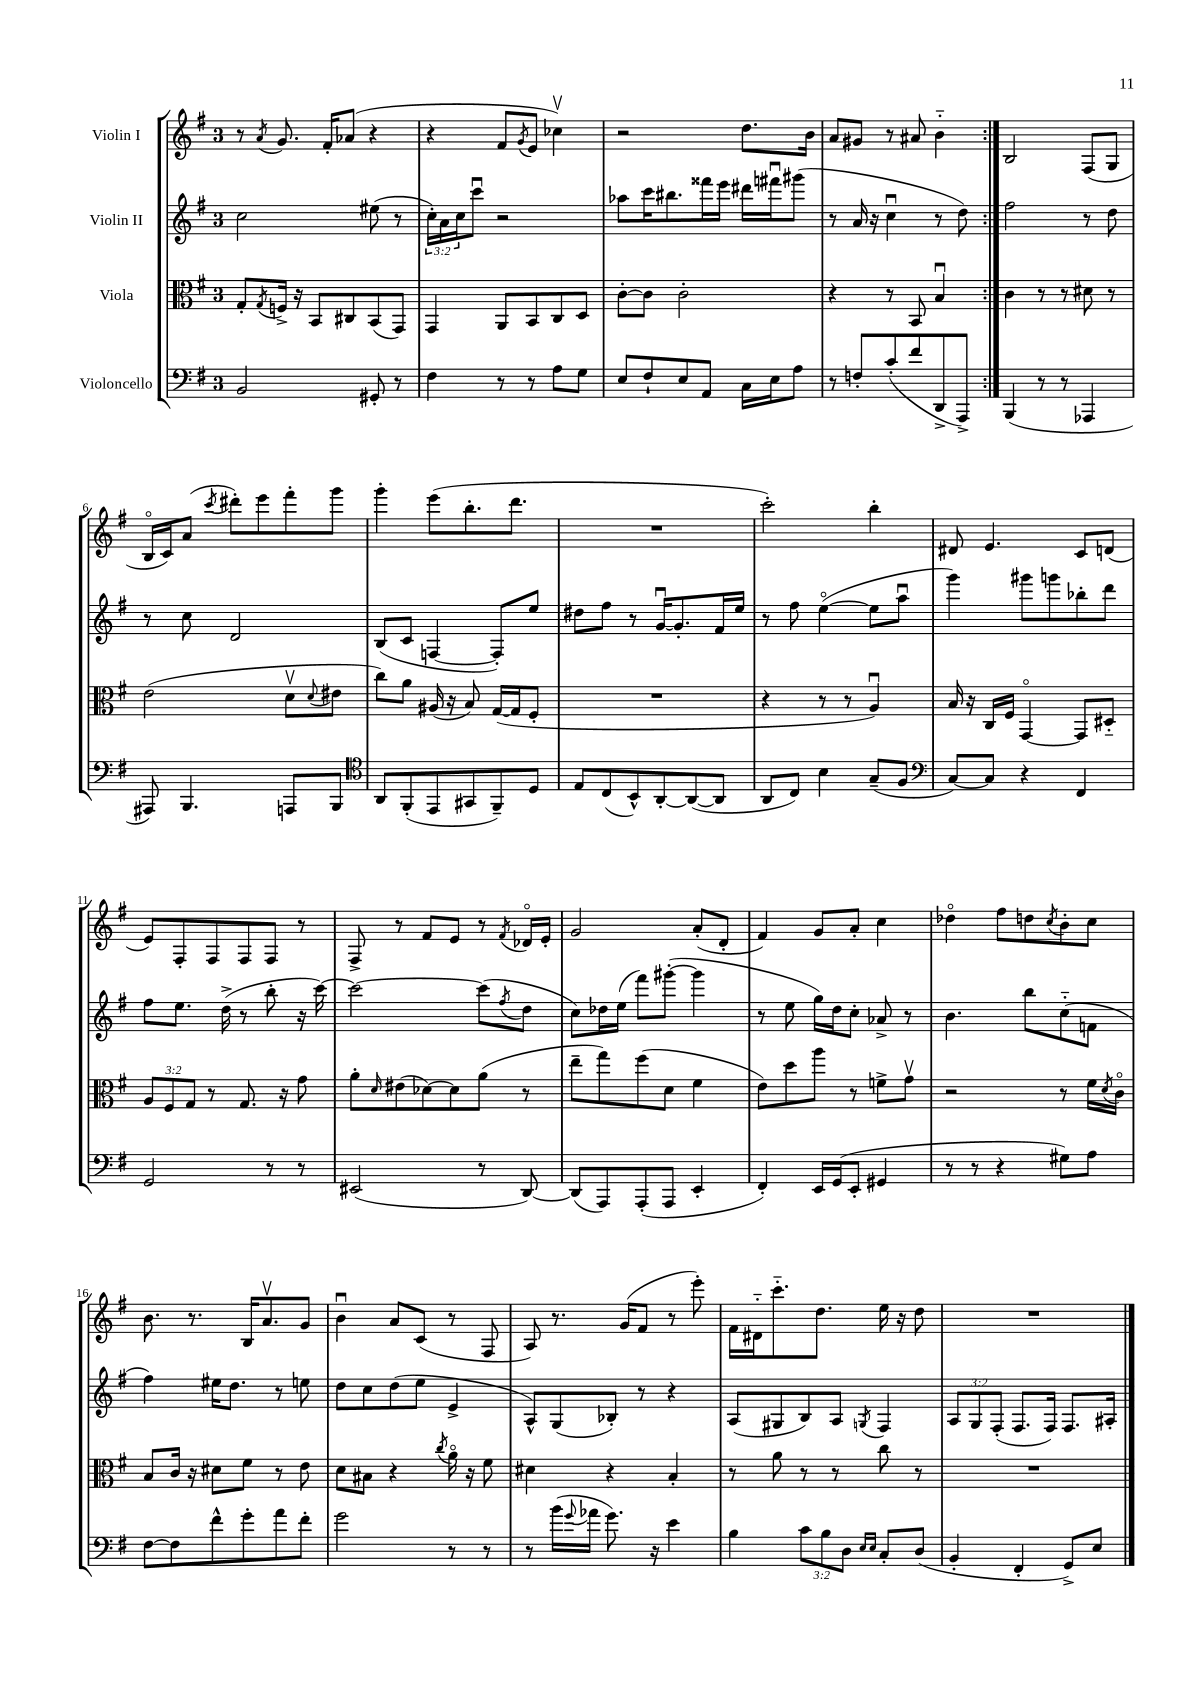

**kern	**kern	**kern	**kern
*staff4	*staff3	*staff2	*staff1
*clefF4	*clefC3	*clefG2	*clefG2
*k[f#]	*k[f#]	*k[f#]	*k[f#]
*M3/4	*M3/4	*M3/4	*M3/4
2BB	8G'	2cc	8r
.	8qG	.	8qa
.	16F^	.	8.g
.	16r	.	.
.	8BB	.	.
.	.	.	16f#'
.	8C#	.	(8a-
8GG#'	(8BB	(8ee#	4r
8r	8GG)	8r	.
=	=	=	=
4F#	4GG	24cc')	4r
.	.	24a	.
.	.	24cc	.
.	.	8cccu	.
8r	8AA	2r	8f#
.	.	.	8qg
8r	8BB	.	8e
8A	8C	.	4cc-v)
8G	8D	.	.
=	=	=	=
8E	[8c'	8aa-	2r
8F#`	8c]	16ccc	.
.	.	8.bb#	.
8E	2c'	.	.
8AA	.	16fff##	.
.	.	16eee	.
16C	.	16ddd#	8.dd
16E	.	16fff#u	.
8A	.	(8ggg#	.
.	.	.	16b
=	=	=	=
8r	4r	8r	8a
8F'	.	16a	8g#
.	.	16r	.
(8c'	8r	4ccu	8r
8f#	8BB	.	8a#
8DD^	4Bu	8r	4b'~
8AAA^)	.	8dd)	.
=:|!	=:|!	=:|!	=:|!
(4BBB	4c	2ff#	2B
8r	8r	.	.
8r	8r	.	.
4AAA-	8d#	8r	(8F#
.	8r	8dd	8G
=	=	=	=
8AAA#)	(2e	8r	16Bo
.	.	.	16c)
4.BBB	.	8cc	(8a
.	.	.	8qccc
.	.	2d	8ddd#')
.	.	.	8eee
8AAA	8dv	.	8fff#'
.	8qqd	.	.
8BBB	8e#	.	8ggg
=	=	=	=
*clefC4	*	*	*
8AA	8cc)	(8B	4ggg'
(8FF#'	8a	8c	.
8EE	(16A#	[4F	(8eee
.	16r	.	.
8GG#	8B)	.	8.bb'
8FF#~)	([16G	8F'])	.
.	16G]	.	8.ddd
8D	8F#'	8ee	.
=	=	=	=
8E	2.r	8dd#	2.r
(8C	.	8ff#	.
8BB^^)	.	8r	.
[8AA'	.	[16gu	.
.	.	8.g']	.
(8AA_	.	.	.
8AA]	.	16f#	.
.	.	16ee	.
=	=	=	=
8AA	4r	8r	2ccc')
8C)	.	8ff#	.
4B	8r	([4eeo	.
.	8r	.	.
(8G~	4Au)	8ee]	4bb'
8F#	.	8aau	.
=	=	=	=
*clefF4	*	*	*
[8C)	16B	4ggg)	8d#
.	16r	.	.
8C]	16C	.	4.e
.	16F#	.	.
4r	[4GGo	8ggg#	.
.	.	8ggg	.
4FF#	8GG]	8bb-'	8c
.	8D#'~	8ddd	(8d
=	=	=	=
2GG	12A	8ff#	8e)
.	12F#	.	.
.	.	8.ee	8F#'
.	12G	.	.
.	8r	.	8F#
.	.	(16dd^	.
.	8.G	8r	8F#
8r	.	8bb'	8F#
.	16r	.	.
8r	8g	16r	8r
.	.	[16ccc)	.
=	=	=	=
(2EE#	8a'	2ccc_	8F#^
.	16qqd	.	.
.	(8e#	.	8r
.	[8d-)	.	8f#
.	8d-]	.	8e
8r	(8a	(8ccc]	8r
.	.	8qff#	8qf#
[8DD)	8r	8dd	16d-o
.	.	.	16e'
=	=	=	=
(8DD]	8ee~	8cc)	2g
8AAA)	8gg)	16dd-	.
.	.	(16ee	.
(8AAA'	(8ff#	8fff#)	.
8AAA	8d	([8ggg#'	.
4EE'	4f#	4ggg#]	(8a'
.	.	.	8d'
=	=	=	=
4FF#')	8e)	8r	4f#)
.	8dd	8ee	.
16EE	8aa	16gg)	8g
(16GG	.	16dd	.
8EE'	8r	8cc'	8a'
4GG#	8f^	8a-^	4cc
.	8gv	8r	.
=	=	=	=
8r	2r	4.b	4dd-o
8r	.	.	.
4r	.	.	8ff#
.	.	8bb	8dd
.	.	.	8qcc
8G#)	8r	(8cc'~	8b'
8A	16f#	8f	8cc
.	8qd	.	.
.	16co	.	.
=	=	=	=
[8F#	8B	4ff#)	8.b
8F#]	16c	.	.
.	16r	.	8.r
8f#^^	8d#	16ee#	.
.	.	8.dd	.
8g'	8f#	.	16B
.	.	.	8.av
8a	8r	8r	.
8f#'	8e	8ee	8g
=	=	=	=
2g	8d	8dd	4bu
.	8B#	8cc	.
.	4r	(8dd	8a
.	.	8ee	(8c
.	8qcc	.	.
8r	16ao	4e^	8r
.	16r	.	.
8r	8f#	.	8F#
=	=	=	=
8r	4d#	8A^^)	8A)
(16b	.	(8G	8.r
8qqg	.	.	.
16a-	.	.	.
8.g)	4r	8B-')	.
.	.	.	(16g
.	.	8r	8f#
16r	.	.	.
4e	4B'	4r	8r
.	.	.	8eee')
=	=	=	=
4B	8r	(8A	16f#
.	.	.	16d#'~
.	8a	8G#	8.ccc'~
12c	8r	8B)	.
.	.	.	8.dd
12B	.	.	.
.	8r	8A	.
12D	.	.	.
16qqE	.	.	.
16qqE	.	8qG	.
8C'	8cc	4F#	16ee
.	.	.	16r
(8D	8r	.	8dd
=	=	=	=
4BB'	2.r	12A	2.r
.	.	12G	.
.	.	(12F#'	.
4FF#'	.	8.F#	.
.	.	16F#)	.
8GG^)	.	8.F#	.
8E	.	.	.
.	.	16A#'	.
==	==	==	==
*-	*-	*-	*-
